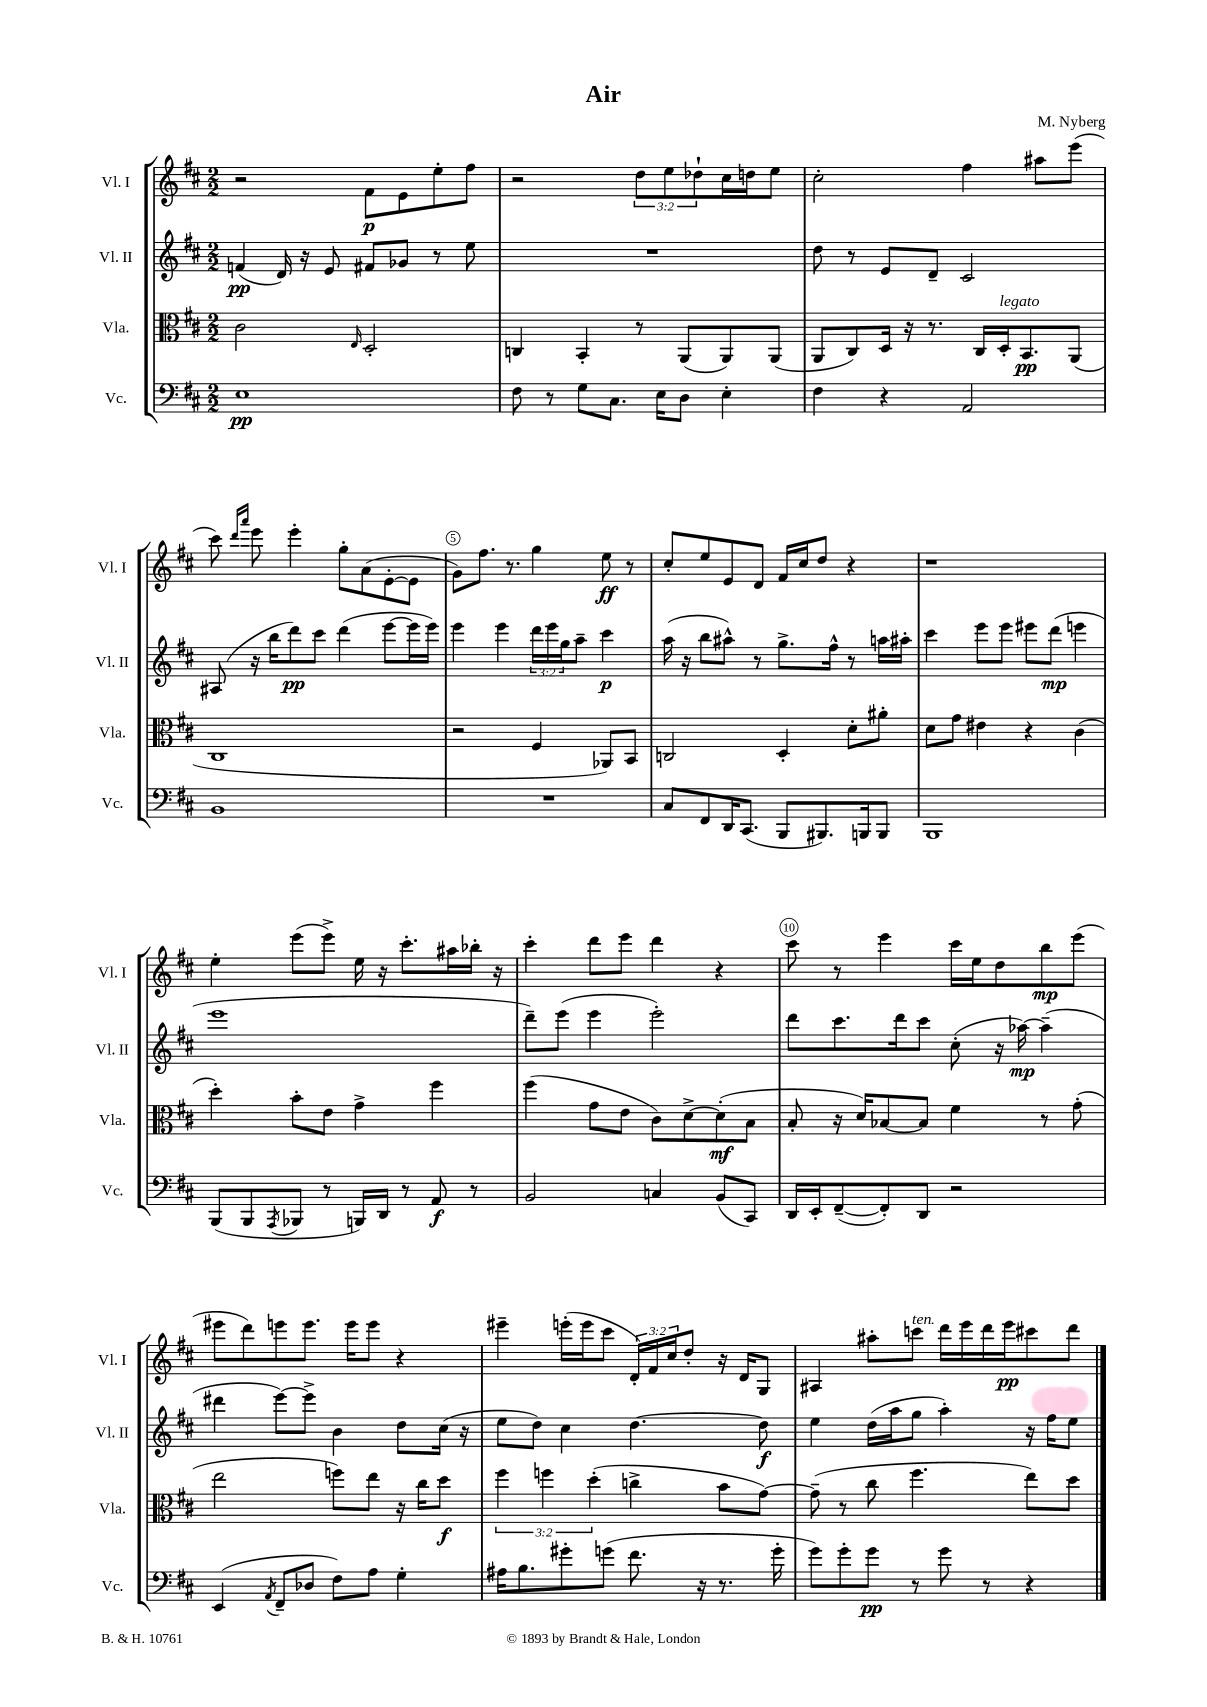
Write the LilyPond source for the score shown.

\header { title = "Air" composer = "M. Nyberg" }
<<
\new StaffGroup <<
\new Staff = "s0" \with { instrumentName = "Vl. I" shortInstrumentName = "Vl. I" } {
    \clef treble \key d \major \numericTimeSignature \time 2/2 \override Staff.TupletNumber.text = #tuplet-number::calc-fraction-text
    r2 fis'8\p e'8 e''8-. fis''8 |
    r2 \tuplet 3/2 { d''8 e''8 des''8-! } cis''16 d''16 e''8 |
    cis''2-. fis''4 ais''8 e'''8( |
    cis'''8) \grace { d'''16 a'''16 } e'''8 e'''4-. g''8-. a'8( e'8~-. e'8 |
    g'8) fis''8. r8. g''4 e''8\ff r8 |
    cis''8-. e''8 e'8 d'8 fis'16 cis''16 d''8 r4 |
    r1 |
    e''4-. e'''8( e'''8->) e''16 r16 cis'''8.-. ais''16 bes''16-. r16 |
    cis'''4-. d'''8 e'''8 d'''4 r4 |
    cis'''8 r8 e'''4 cis'''16 e''16 d''8 b''8\mp e'''8( |
    eis'''8 d'''8) e'''8 e'''8. e'''16 e'''8 r4 |
    eis'''4-- e'''16-.( e'''16 cis'''8 \tuplet 3/2 { d'16-.) fis'16 cis''16 } d''8-. r16 d'16 g8 |
    ais4 ais''8-. c'''8^\markup { \italic "ten." } d'''16 e'''16 d'''16 e'''16\pp cis'''8 d'''8 \bar "|." |
}
\new Staff = "s1" \with { instrumentName = "Vl. II" shortInstrumentName = "Vl. II" } {
    \clef treble \key d \major \numericTimeSignature \time 2/2 \override Staff.TupletNumber.text = #tuplet-number::calc-fraction-text
    f'4\pp( d'16) r16 e'8 fis'8 ges'8 r8 e''8 |
    R1 |
    d''8 r8 e'8 d'8-- cis'2 |
    ais8( r16 b''16 d'''8\pp) cis'''8 d'''4( e'''8~ e'''16 e'''16) |
    e'''4 e'''4 \tuplet 3/2 { d'''16 e'''16 g''16 } a''8-- cis'''4\p |
    a''16( r16 b''8 ais''8-^) r8 g''8.-> fis''16-^ r8 a''16 ais''16-. |
    cis'''4 e'''8 e'''8 eis'''8 d'''8\mp( e'''4 |
    e'''1 |
    d'''8--) e'''8( e'''4 e'''2-.) |
    d'''8 cis'''8. d'''16 cis'''8 cis''8-.( r16 aes''16~\mp) aes''4--( |
    dis'''4 e'''8~) e'''8-> b'4 d''8 cis''16( r16 |
    e''8 d''8) cis''4 d''4.~ d''8\f |
    e''4 d''16( a''16 g''8 a''4-.) r16 fis''16 e''8 \bar "|." |
}
\new Staff = "s2" \with { instrumentName = "Vla." shortInstrumentName = "Vla." } {
    \clef alto \key d \major \numericTimeSignature \time 2/2 \override Staff.TupletNumber.text = #tuplet-number::calc-fraction-text
    cis'2 \grace { e16 } d2-. |
    c4 b,4-. r8 a,8( a,8) a,8( |
    a,8 cis8) d16 r16 r8. cis16 d16-.^\markup { \italic "legato" } b,8.\pp a,8( |
    cis1 |
    r2 fis4 aes,8) b,8 |
    c2 d4-. d'8-. ais'8-. |
    d'8 g'8 eis'4 r4 cis'4( |
    d''4-.) b'8-. e'8 g'4-> fis''4 |
    fis''4( g'8 e'8 cis'8) d'8~-> d'8-.\mf( b8 |
    b8-. r16 d'16) bes8~ bes8 fis'4 r8 g'8-.( |
    e''2 f''8) e''8 r16 cis''16 d''8\f |
    \tuplet 3/2 { fis''4 f''4 d''4-.( } c''4-> b'8 g'8~) |
    g'8--( r8 cis''8 fis''4. e''8) d''8 \bar "|." |
}
\new Staff = "s3" \with { instrumentName = "Vc." shortInstrumentName = "Vc." } {
    \clef bass \key d \major \numericTimeSignature \time 2/2
    e1\pp |
    fis8 r8 g8 cis8. e16 d8 e4-. |
    fis4 r4 a,2 |
    b,1 |
    R1 |
    cis8 fis,8 d,16 cis,8.( b,,8 bis,,8.) b,,16 b,,8 |
    b,,1 |
    b,,8( b,,8 \acciaccatura { a,,8 } bes,,8 r8 b,,16) d,16 r8 a,8\f r8 |
    b,2 c4 b,8( cis,8) |
    d,16 e,16-. fis,8~--( fis,8-.) d,8 r2 |
    e,4( \acciaccatura { a,8 } fis,8-- des8 fis8) a8 g4-. |
    ais16 b8. gis'8-. g'8( fis'8. r16 r8. g'16-. |
    g'8) g'8-. g'8\pp r8 g'8 r8 r4 \bar "|." |
}
>>
>>
\layout { \context { \Score \override BarNumber.break-visibility = ##(#f #t #t) barNumberVisibility = #(every-nth-bar-number-visible 5) \override BarNumber.stencil = #(make-stencil-circler 0.1 0.3 ly:text-interface::print) } }
